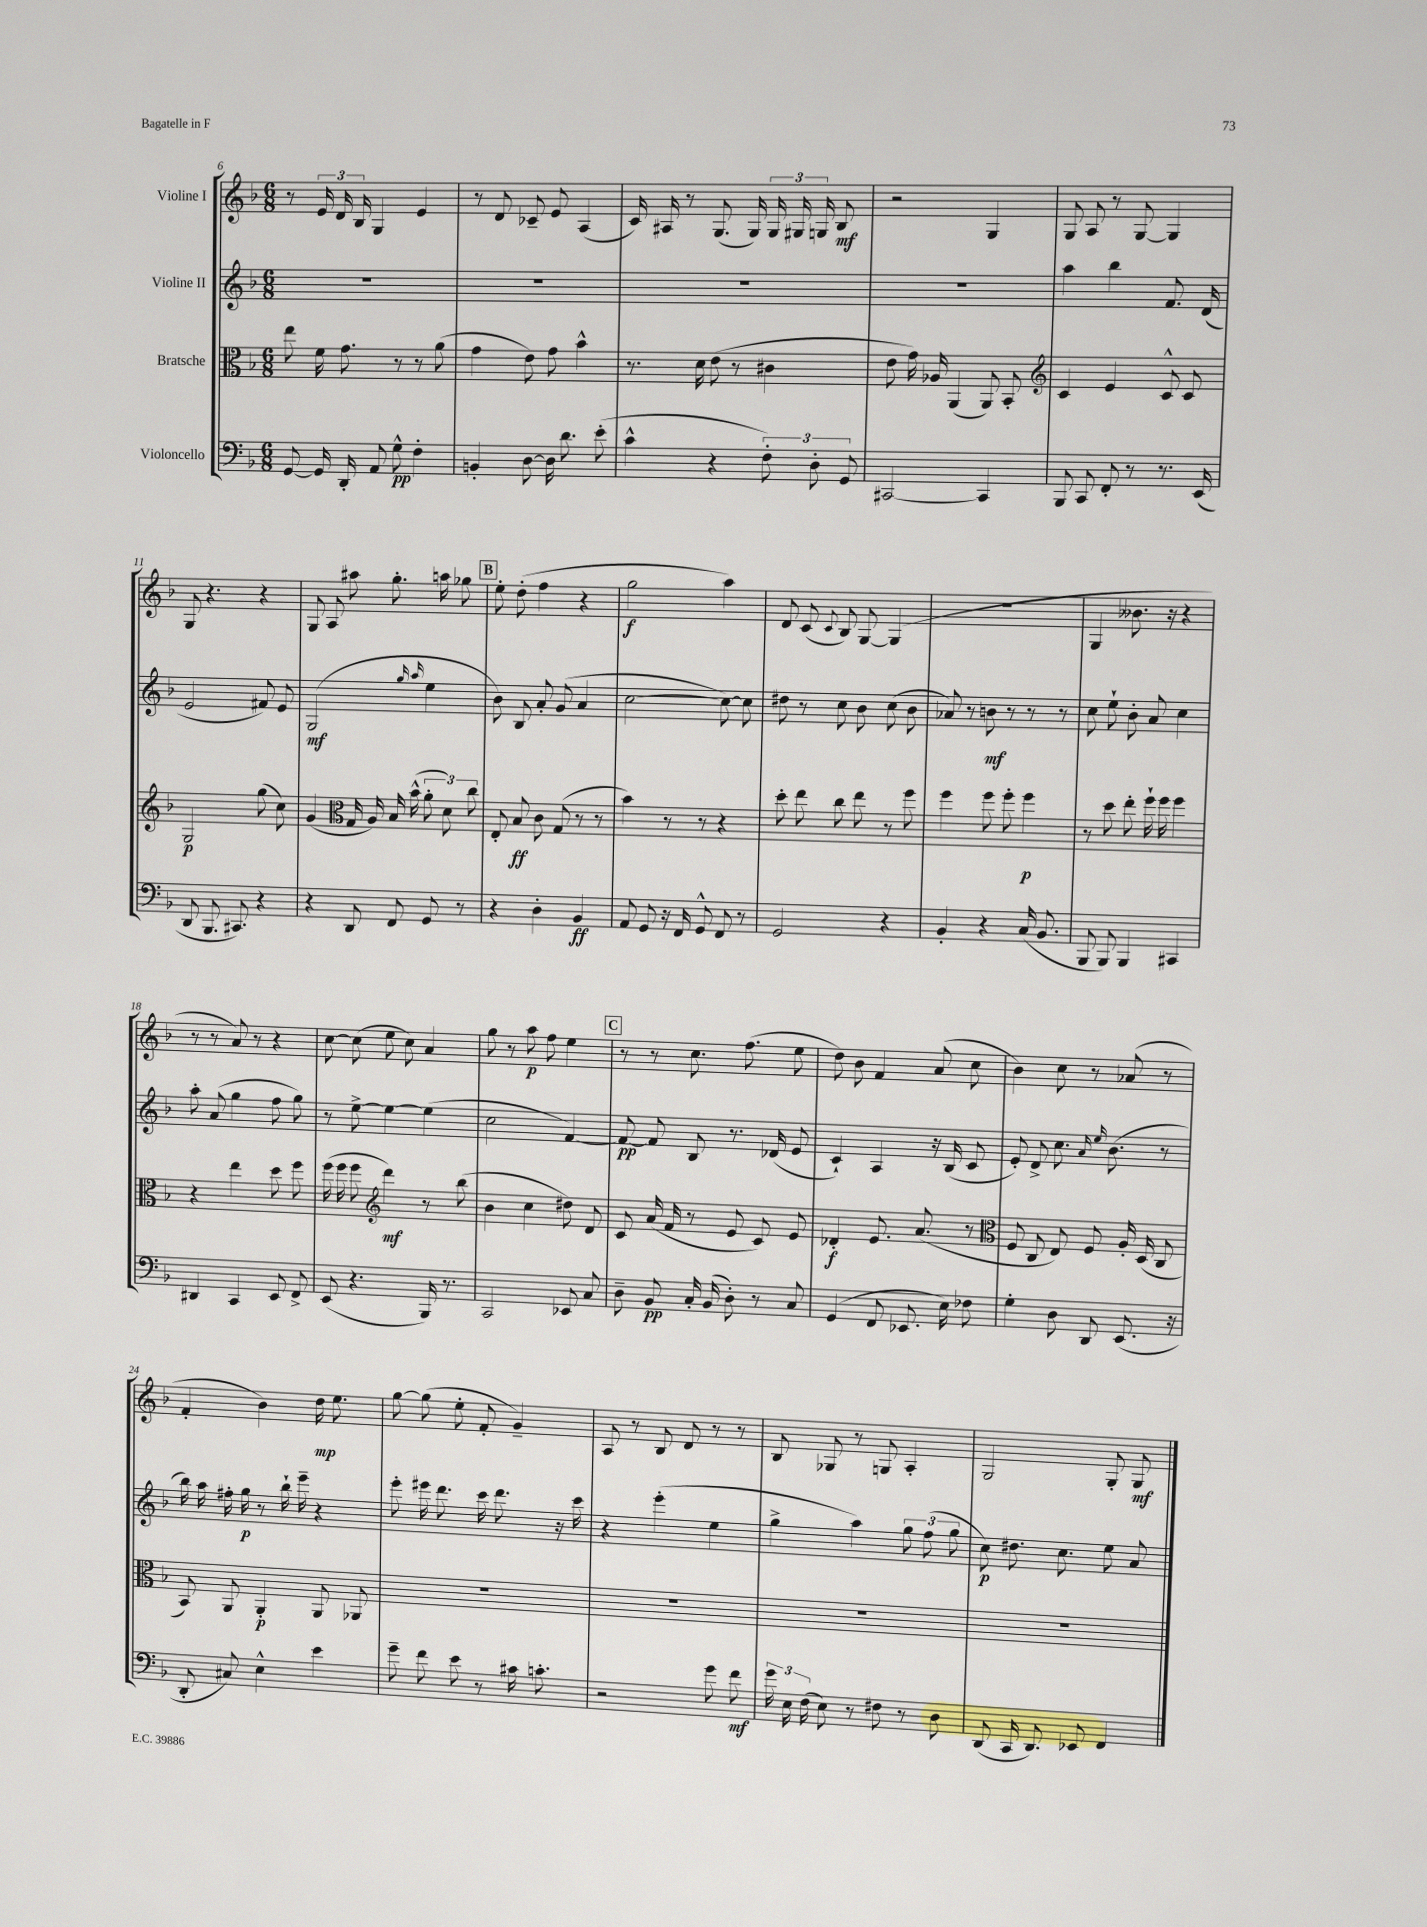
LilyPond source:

<<
\new StaffGroup <<
\new Staff = "s0" \with { instrumentName = "Violine I" } {
    \clef treble \key f \major \numericTimeSignature \time 6/8
    \autoBeamOff r8 \tuplet 3/2 { e'16 d'16 bes16 } g4 e'4 |
    r8 d'8 ces'8-- e'8 a4( |
    c'16) ais16 r8 g8.( g16) \tuplet 3/2 { g16 gis16 g16 } bes8\mf |
    r2 g4 |
    g8 a8 r8 g8~ g4 |
    g8 r4. r4 |
    g8 a8 ais''8 g''8.-. a''16 ges''8 |
    \mark \markup { \box "B" } e''8-. d''8-.( f''4 r4 |
    g''2\f a''4) |
    d'8 c'8( \appoggiatura { c'8 } bes8) g8~ g4( |
    R2. |
    g4 beses'8. r16 r4 |
    r8 r8 a'8) r8 r4 |
    c''8~ c''8( e''8 c''8) a'4 |
    g''8 r8 a''8\p f''8 e''4 |
    \mark \markup { \box "C" } r8 r8 c''8. f''8.( e''8 |
    d''8) bes'8 f'4 a'8( c''8 |
    bes'4) c''8 r8 aes'8( r8 |
    f'4-. bes'4) d''16\mp e''8. |
    g''8~ g''8( e''8-. f'8-. g'4--) |
    a8 r8 bes8 d'8 r8 r8 |
    bes8 ges8 r8 g8 a4-. |
    g2 g8-. g8\mf \bar "|." |
}
\new Staff = "s1" \with { instrumentName = "Violine II" } {
    \clef treble \key f \major \numericTimeSignature \time 6/8
    \autoBeamOff R2. |
    R2. |
    R2. |
    R2. |
    a''4 bes''4 f'8. d'16( |
    e'2 fis'8) e'8 |
    g2\mf( \grace { g''16 a''16 } e''4 |
    \mark \markup { \box "B" } bes'8) bes8 a'8-. g'8( a'4 |
    c''2~ c''8~) c''8 |
    dis''8 r8 c''8 bes'8 c''8( bes'8 |
    aes'8) r8 b'8\mf r8 r8 r8 |
    c''8 e''8-! bes'8-. a'8 c''4 |
    a''8-. a'8( g''4 f''8 g''8) |
    r8 e''8~-> e''4~ e''4( |
    c''2 f'4~) |
    \mark \markup { \box "C" } f'8~\pp f'8 bes8 r8. des'16( e'8 |
    c'4-!) a4 r16 bes16( c'8 |
    e'8-.) d'8-> c''8. \grace { a'16 e''16 } bes'8.( r8 |
    bes''16) a''16 fis''16-. g''16\p r8 bes''16-! e'''16-- r4 |
    e'''8-. eis'''16 d'''8. c'''16 d'''8. r16 c'''16 |
    r4 e'''4-.( e''4 |
    g''4-> a''4) \tuplet 3/2 { g''8 f''8( g''8 } |
    c''8\p) dis''8. c''8. e''8 a'8 \bar "|." |
}
\new Staff = "s2" \with { instrumentName = "Bratsche" } {
    \clef alto \key f \major \numericTimeSignature \time 6/8
    \autoBeamOff e''8 f'16 g'8. r8 r8 a'8( |
    g'4 e'8) g'8 bes'4-^ |
    r8. d'16 e'8( r8 cis'4 |
    e'8 g'16) aes16 a,4( a,8) bes,8-. |
    \clef treble c'4 e'4 c'8-^ c'8 |
    g2\p g''8( c''8) |
    g'4( \clef alto g16 a16) bes16 bes'16-^( \tuplet 3/2 { a'8-. d'8) c''8 } |
    \mark \markup { \box "B" } e8-. bes8\ff c'8 g8( r8 r8 |
    bes'4) r8 r8 r4 |
    d''8-. e''8 c''8 e''8 r8 f''8 |
    f''4 f''8 f''8-. f''4\p |
    r8 d''8 e''8-. f''16-! f''16 f''4 |
    r4 e''4 d''8 f''8 |
    f''16( f''16 f''8 \clef treble d'''4\mf) r8 bes''8( |
    bes'4 c''4 dis''8) d'8 |
    \mark \markup { \box "C" } c'8 a'16( f'16 r8 e'8 c'8) e'8 |
    des'4-.\f e'8. a'8.( r8 |
    \clef alto f8 c8 e8) f8 a16-. d16( c8 |
    bes,8) a,8 a,4-.\p a,8 aes,8 |
    R2. |
    R2. |
    R2. |
    R2. \bar "|." |
}
\new Staff = "s3" \with { instrumentName = "Violoncello" } {
    \clef bass \key f \major \numericTimeSignature \time 6/8
    \autoBeamOff g,8~ g,16 d,16-. a,8 g8-^\pp f4-. |
    b,4-. d8~ d16 d'8. e'8-.( |
    c'4-^ r4 \tuplet 3/2 { f8-.) d8-. g,8 } |
    cis,2~ cis,4 |
    bes,,8 c,8 f,8-. r8 r8. e,16( |
    d,8 bes,,8. cis,8.) r4 |
    r4 d,8 f,8 g,8 r8 |
    \mark \markup { \box "B" } r4 d4-. bes,4\ff |
    a,8 g,8 r16 f,16 g,8-^ f,8 r8 |
    g,2 r4 |
    bes,4-. r4 c16( bes,8. |
    bes,,8 bes,,8) bes,,4 cis,4 |
    dis,4 c,4 e,8 f,8-> |
    e,8( r4. bes,,16) r8. |
    c,2 ees,8 c8 |
    \mark \markup { \box "C" } d8-- bes,8\pp c16-. bes,16( d8-.) r8 c8 |
    g,4( f,8 ees,8. e16) fes8 |
    g4-. d8 d,8 e,8.( r16 |
    d,8-. cis8) e4-^ e'4 |
    g'8-- f'8 e'8 r8 cis'16 c'8.-. |
    r2 g'8 f'8\mf |
    \tuplet 3/2 { g'16 e16 f16( } e8) r8 fis8 r8 d8 |
    d,8( c,16 d,8.) ees,8 f,4 \bar "|." |
}
>>
>>
\layout { \context { \Score currentBarNumber = #6 } }
